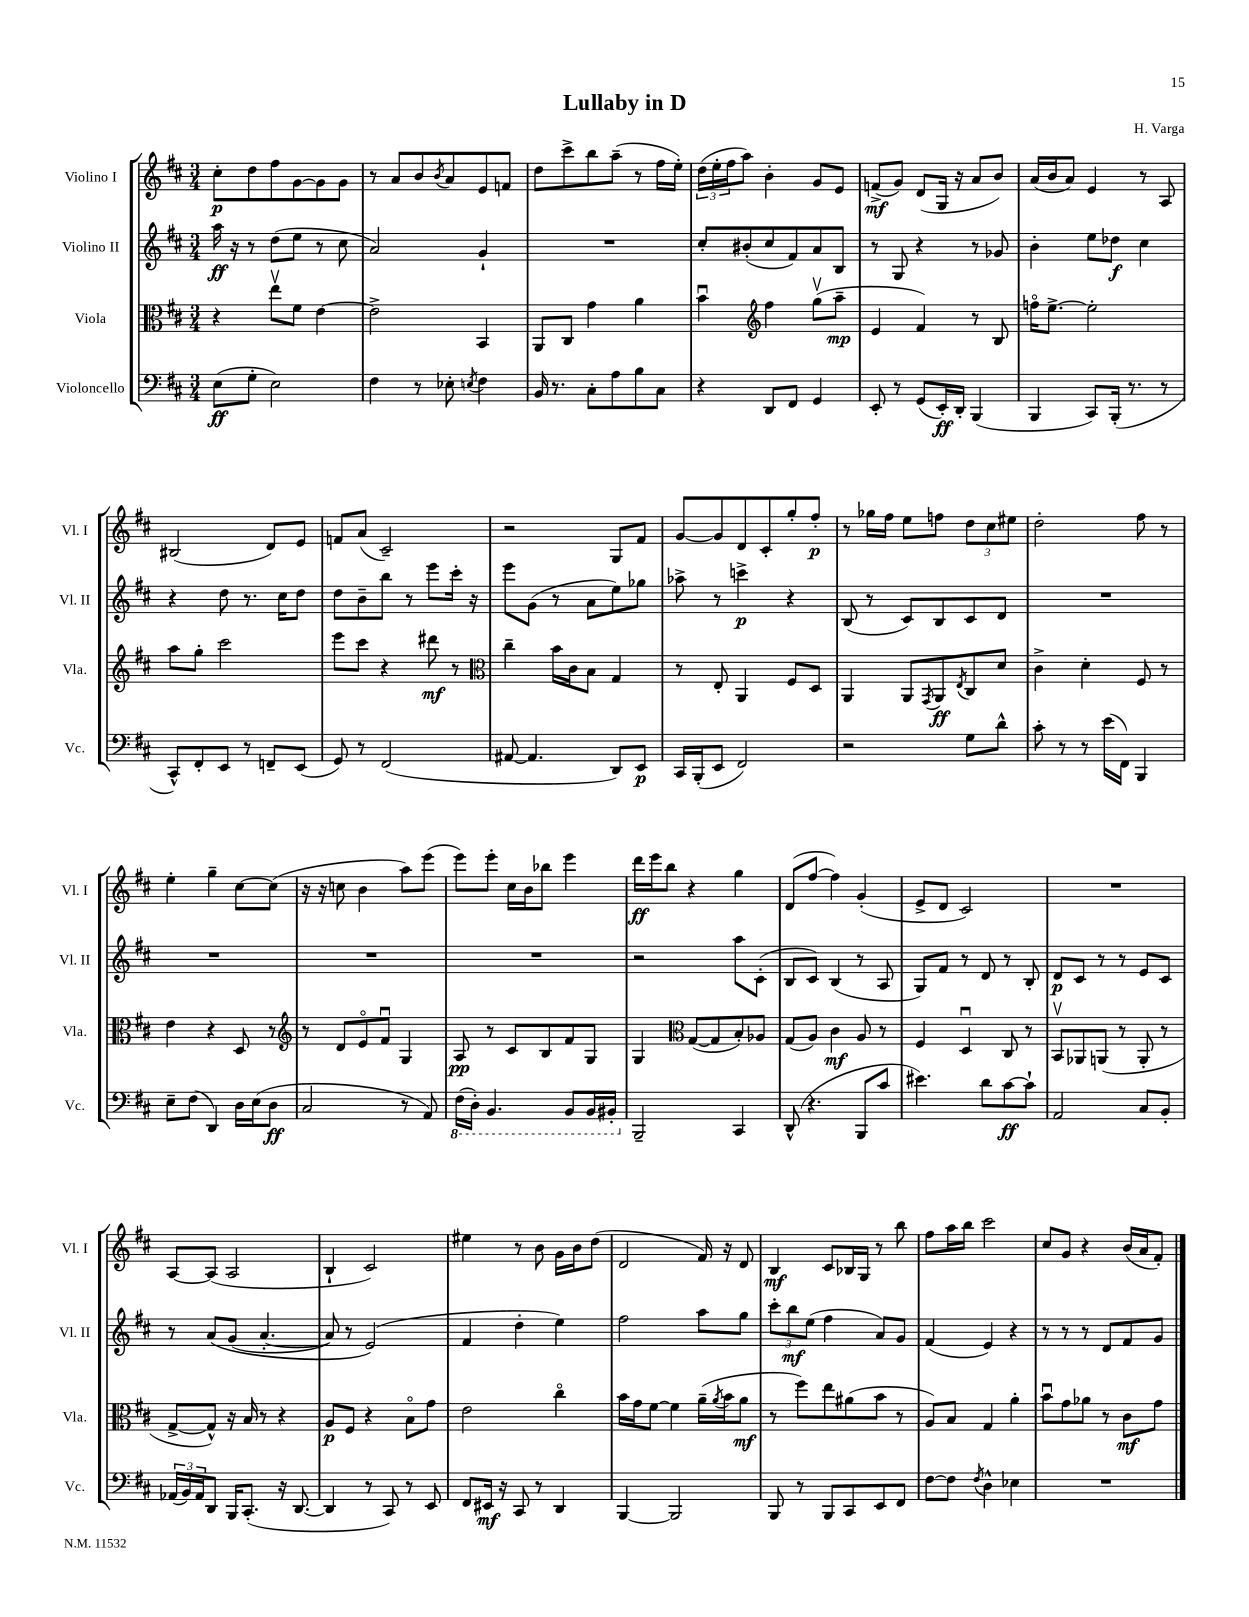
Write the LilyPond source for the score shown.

\header { title = "Lullaby in D" composer = "H. Varga" }
<<
\new StaffGroup <<
\new Staff = "s0" \with { instrumentName = "Violino I" shortInstrumentName = "Vl. I" } {
    \clef treble \key d \major \numericTimeSignature \time 3/4
    cis''8-.\p d''8 fis''8 g'8~ g'8 g'8 |
    r8 a'8 b'8 \acciaccatura { b'8 } a'8 e'8 f'8 |
    d''8 cis'''8-> b''8 a''8--( r8 fis''16 e''16-.) |
    \tuplet 3/2 { d''16( e''16-. fis''16 } a''8) b'4-. g'8 e'8 |
    f'8->\mf( g'8) d'8( g16 r16 a'8 b'8) |
    a'16( b'16 a'8) e'4 r8 a8 |
    bis2( d'8) e'8 |
    f'8 a'8( cis'2--) |
    r2 g8 fis'8 |
    g'8~ g'8 d'8 cis'8-. g''8-. fis''8-.\p |
    r8 ges''16 fis''16 e''8 f''8 \tuplet 3/2 { d''8 cis''8 eis''8 } |
    d''2-. fis''8 r8 |
    e''4-. g''4-- cis''8~ cis''8( |
    r16 r16 c''8 b'4 a''8) e'''8( |
    e'''8) e'''8-. cis''16 b'16 bes''8 e'''4 |
    d'''16\ff e'''16 b''8 r4 g''4 |
    d'8( fis''8~ fis''4) g'4-.( |
    e'8-> d'8 cis'2) |
    R2. |
    a8~ a8( a2 |
    b4-! cis'2) |
    eis''4 r8 b'8 g'16 b'16 d''8( |
    d'2 fis'16) r16 d'8 |
    b4\mf cis'8 bes16 g16 r8 b''8 |
    fis''8 a''16 b''16 cis'''2 |
    cis''8 g'8 r4 b'16( a'16 fis'8-.) \bar "|." |
}
\new Staff = "s1" \with { instrumentName = "Violino II" shortInstrumentName = "Vl. II" } {
    \clef treble \key d \major \numericTimeSignature \time 3/4
    a''16\ff r16 r8 d''8( e''8 r8 cis''8 |
    a'2) g'4-! |
    R2. |
    cis''8-. bis'8-.( cis''8 fis'8) a'8 b8 |
    r8 g8 r4 r8 ges'8 |
    b'4-. e''8 des''8\f cis''4 |
    r4 d''8 r8. cis''16 d''8 |
    d''8 b'8-- b''8 r8 e'''8 cis'''16-. r16 |
    e'''8 g'8( r8 a'8 e''8) ges''8 |
    aes''8-> r8 c'''4->\p r4 |
    b8( r8 cis'8) b8 cis'8 d'8 |
    R2. |
    R2. |
    R2. |
    R2. |
    r2 a''8 cis'8-.( |
    b8 cis'8) b4( r8 a8 |
    g8) fis'8 r8 d'8 r8 b8-. |
    d'8\p cis'8 r8 r8 e'8 cis'8 |
    r8 a'8\( g'8( a'4.~-. |
    a'8) r8 e'2(\) |
    fis'4 d''4-. e''4) |
    fis''2 a''8 g''8 |
    \tuplet 3/2 { cis'''8-. b''8\mf e''8( } fis''4 a'8) g'8 |
    fis'4( e'4) r4 |
    r8 r8 r8 d'8 fis'8 g'8 \bar "|." |
}
\new Staff = "s2" \with { instrumentName = "Viola" shortInstrumentName = "Vla." } {
    \clef alto \key d \major \numericTimeSignature \time 3/4
    r4 e''8\upbow fis'8 e'4~ |
    e'2-> b,4 |
    a,8 cis8 g'4 a'4 |
    b'4\downbow \clef treble fis''4 g''8\upbow( a''8--\mp |
    e'4 fis'4) r8 b8 |
    f''16\flageolet e''8.~-> e''2-. |
    a''8 g''8-. cis'''2 |
    e'''8 cis'''8 r4 dis'''8\mf r8 |
    \clef alto cis''4-- b'16 cis'16 b8 g4 |
    r8 e8-. a,4 fis8 d8 |
    a,4 a,8 \acciaccatura { g,8 } a,8\ff \acciaccatura { e8 } cis8 d'8 |
    cis'4-> d'4-. fis8 r8 |
    e'4 r4 d8 r8 |
    \clef treble r8 d'8 e'8\flageolet fis'8\downbow g4 |
    a8\pp r8 cis'8 b8 fis'8 g8 |
    g4 \clef alto g8~( g8 b8-.) aes8 |
    g8( a8) cis'4\mf a8 r8 |
    fis4 d4\downbow cis8 r8 |
    b,8\upbow aes,8 a,8( r8 a,8-. r8 |
    g8~-> g8-^) r16 b16 r8 r4 |
    a8\p fis8 r4 b8\flageolet g'8 |
    e'2 cis''4\flageolet |
    b'16 g'16 fis'8~ fis'4 a'16--( \acciaccatura { a'8 } b'16 a'8\mf |
    r8 fis''8) e''8 ais'8( b'8 r8 |
    a8) b8 g4 a'4-. |
    b'8\downbow g'8 aes'8 r8 cis'8\mf g'8 \bar "|." |
}
\new Staff = "s3" \with { instrumentName = "Violoncello" shortInstrumentName = "Vc." } {
    \clef bass \key d \major \numericTimeSignature \time 3/4
    e8\ff( g8-. e2) |
    fis4 r8 ees8-. \acciaccatura { e8 } fis4 |
    b,16 r8. cis8-. a8 b8 cis8 |
    r4 d,8 fis,8 g,4 |
    e,8-. r8 g,8( e,16-.\ff) d,16-. b,,4( |
    b,,4 cis,8) b,,16-.( r8. r8 |
    cis,8-^) fis,8-. e,8 r8 f,8-- e,8( |
    g,8) r8 fis,2( |
    ais,8~ ais,4. d,8) e,8\p |
    cis,16 b,,16-.( e,8 fis,2) |
    r2 g8 d'8-^ |
    cis'8-. r8 r8 e'16( fis,16) b,,4 |
    e8-- fis8( d,4) d16 e16( d8\ff |
    cis2 r8 a,8) |
    \ottava #-1 fis,16( d,16-.) b,,4. b,,8 b,,16 bis,,16-. \ottava #0 |
    b,,2-- cis,4 |
    d,8-^( r4. b,,8 cis'8 |
    eis'4.) d'8 cis'8~\ff cis'8-! |
    a,2 cis8 b,8-. |
    \tuplet 3/2 { aes,16( b,16) aes,16 } d,8 b,,16 cis,8.-.( r16 d,8.~ |
    d,4 r8 cis,8) r8 e,8 |
    fis,8 eis,16\mf r16 cis,8 r8 d,4 |
    b,,4~ b,,2 |
    b,,8 r8 b,,8 cis,8 e,8 fis,8 |
    fis8~ fis8 \acciaccatura { fis8 } d4-^ ees4 |
    R2. \bar "|." |
}
>>
>>
\layout { \context { \Score \remove "Bar_number_engraver" } }
